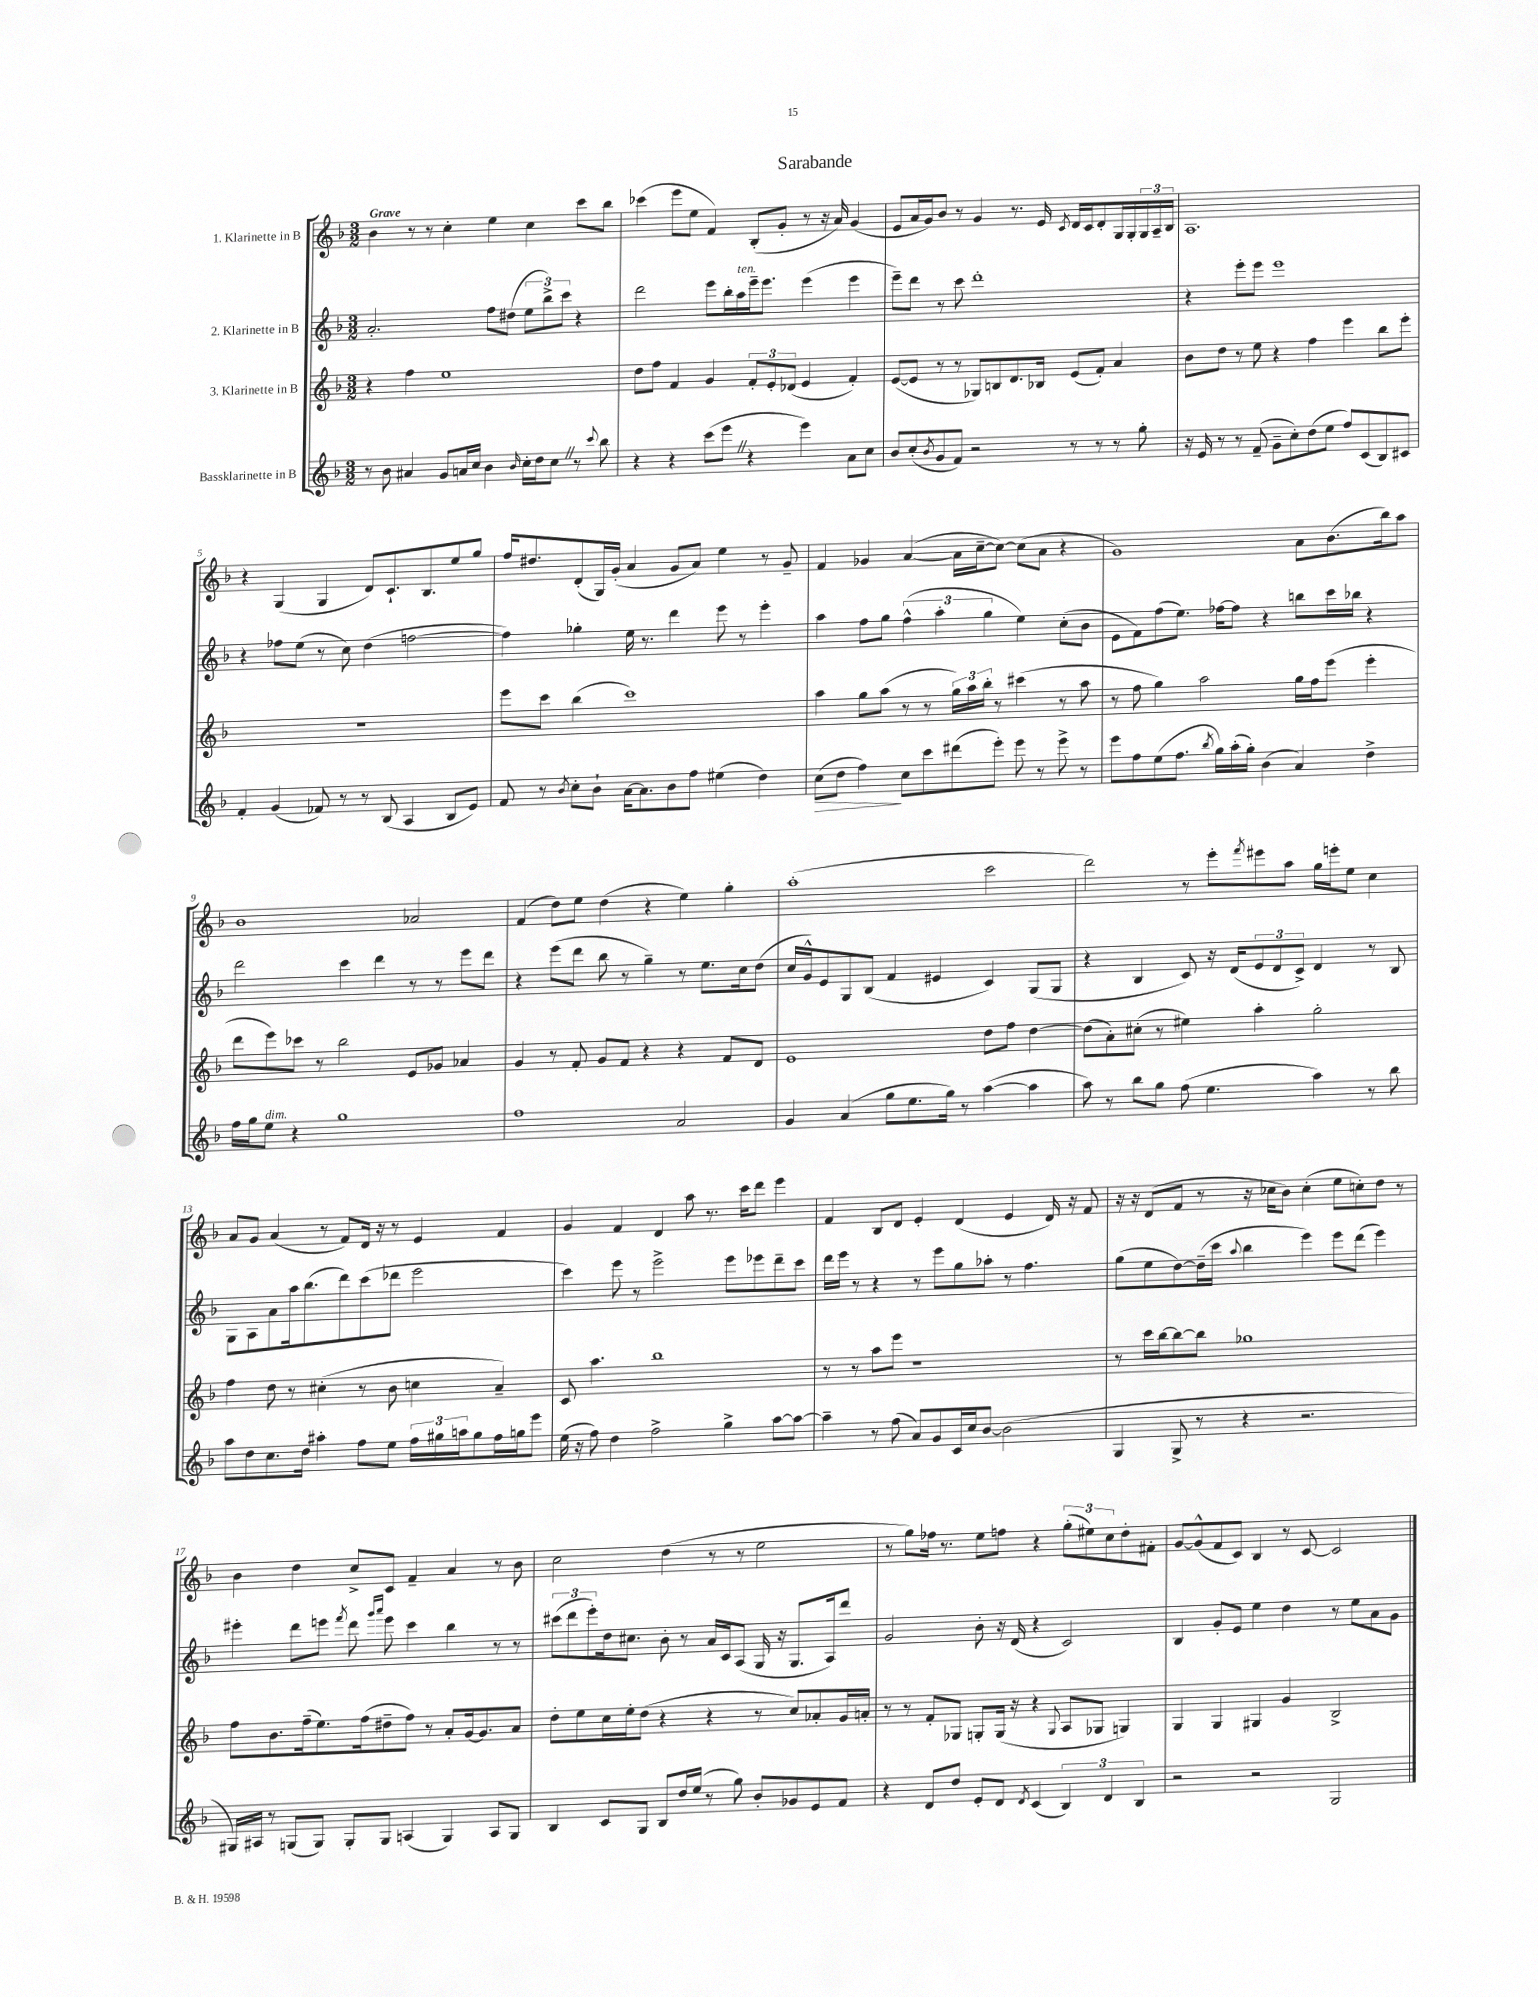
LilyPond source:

\header { title = "Sarabande" }
<<
\new StaffGroup <<
\new Staff = "s0" \with { instrumentName = "1. Klarinette in B" } {
    \clef treble \key f \major \numericTimeSignature \time 3/2 \tempo "Grave"
    bes'4 r8 r8 c''4-. e''4 c''4 c'''8 bes''8 |
    ces'''4( e'''8 e''8 f'4) bes8-.( g'8-. r8 r16 a'16) g'4( |
    e'8 a'16 g'16) bes'8 r8 g'4 r8. e'16 \acciaccatura { c'8 } d'16 c'16 d'8-. g16 g16-. \tuplet 3/2 { g16 a16-- bes16 } |
    a1. |
    r4 g4( g4 d'8) c'8.-! bes8. e''8 g''8 |
    f''16 dis''8. d'8-.( g16) g'16-.( a'4 g'8 a'8) e''4 r8 g'8-- |
    f'4 ges'4 a'4~( a'16 c''16~-- c''8~) c''8( a'8 r4 |
    g'1) a'8 bes'8.( bes''16) a''8 |
    bes'1 aes'2 |
    f'4( d''8) e''8 d''4( r4 e''4) g''4-. |
    a''1-.( c'''2 |
    d'''2) r8 e'''8-. \acciaccatura { f'''8 } eis'''8 a''8 g''16 e'''16-. e''8 c''4 |
    a'8 g'8 a'4( r8 f'8) d'16 r16 r8 e'4 f'4 |
    g'4 f'4 d'4 a''8 r8. c'''16 d'''8 e'''4 |
    f'4 bes8 d'8 e'4-. d'4( e'4 d'16) r16 f'8 |
    r16 r16 d'8( f'8 r8 r16 ces''16 bes'8) ces''4-.( e''8 c''8-.) d''8 r8 |
    bes'4 d''4 c''8-> c'8 f'4-- a'4 r8 bes'8 |
    c''2 d''4( r8 r8 e''2 |
    r8 g''8) fes''16 r8. e''8 f''8 r4 \tuplet 3/2 { g''8-.( eis''8) c''8 } d''8-. fis'8-. |
    g'8~ g'8-^( f'8 c'8) bes4 r8 c'8~ c'2 \bar "|." |
}
\new Staff = "s1" \with { instrumentName = "2. Klarinette in B" } {
    \clef treble \key f \major \numericTimeSignature \time 3/2
    a'2.-. f''8 dis''8( \tuplet 3/2 { e''8 bes''8->) c'''8 } r4 |
    d'''2 e'''8 bes''16-. a''16^\markup { \italic "ten." } e'''16-- e'''8. e'''4( e'''4 |
    e'''8--) d'''8 r8 c'''8 d'''1-. |
    r4 e'''8-. e'''8 e'''1 |
    r4 fes''8 e''8( r8 c''8) d''4( f''2~ |
    f''4) ges''4-. e''16 r8. d'''4 e'''8 r8 e'''4-. |
    a''4 f''8 g''8 \tuplet 3/2 { f''4-^( a''4-. g''4 } e''4) c''8-.( bes'8 |
    e'8 f'8) f''8( e''8.) fes''16~ fes''8 r4 b''8 c'''16 bes''16 r4 |
    d'''2 c'''4 d'''4 r8 r8 e'''8 d'''8 |
    r4 e'''8( d'''8 bes''8 r8 g''4--) r8 e''8. c''16 d''8( |
    c''16 g'16-^) e'8 g8 bes8( f'4 eis'4 c'4) g8( g8 |
    r4 bes4 c'8) r16 d'16( \tuplet 3/2 { e'8 d'8 c'8->) } d'4 r8 bes8 |
    g8 a8 a'8 a''16 bes''8.( d'''8) c'''8( des'''8 e'''2 |
    c'''4) e'''8 r8 e'''2-> e'''8 ees'''8 d'''8-- c'''8 |
    d'''16 e'''16 r8 r4 r8 e'''8 g''8 aes''8-. r8 f''4. |
    g''8( e''8 d''8~) d''16--( c'''16 \appoggiatura { a''8 } bes''4 e'''4) e'''8 d'''8( e'''4) |
    eis'''4-. d'''8 e'''8 \acciaccatura { f'''8 } d'''8 \grace { g'''16 a'''16 } e'''8 c'''4 bes''4 r8 r8 |
    \tuplet 3/2 { cis'''8( d'''8 e'''8-.) } d''16 cis''8. bes'8-. r8 a'16 c'16 a8( g16 r16 g8. a16) d'''8 |
    g'2 bes'8-. r16 d'16( r4 c'2) |
    bes4 g'8-. e'8 e''4 d''4 r8 e''8 a'8 g'8 \bar "|." |
}
\new Staff = "s2" \with { instrumentName = "3. Klarinette in B" } {
    \clef treble \key f \major \numericTimeSignature \time 3/2
    r4 f''4 e''1 |
    d''8 f''8 f'4 g'4 \tuplet 3/2 { f'8-. e'8-. des'8( } e'4 f'4-.) |
    e'8~( e'8 r8 r8 ges8) b8 d'8. bes16 e'8( f'8-.) a'4 |
    bes'8 d''8 r8 e''8 r4 f''4 e'''4 bes''8 e'''8-. |
    R1. |
    e'''8 c'''8 bes''4( c'''1) |
    a''4 g''8 a''8( r8 r8 \tuplet 3/2 { g''16) a''16 bes''16-. } r8 cis'''4( r8 a''8 |
    r8 f''8 g''4) a''2 g''16 f''16 e'''8( e'''4-. |
    d'''8 e'''8) ces'''8 r8 bes''2 e'8 ges'8 aes'4 |
    g'4 r8 f'8-. g'8 f'8 r4 r4 f'8 d'8 |
    e'1 d''8 f''8 d''4~ |
    d''8( a'8-.) cis''8-.( r8 eis''4) a''4-. g''2-. |
    f''4 d''8 r8 cis''4-.( r8 bes'8 c''4 a'4--) |
    c'8 a''4. bes''1 |
    r8 r8 a''8 e'''8 r1 |
    r8 c'''16 bes''16~ bes''8~ bes''8 ges''1 |
    f''8 bes'8. f''16--( e''8.) f''16( dis''8-- f''8) r8 a'8-. g'16~ g'8. a'8 |
    d''8-. e''8 c''16 e''16-. d''8( r4 r4 r8 c''8) aes'8-. g'16 a'16-. |
    r8 r8 f'8-. ges8 g8-. g16( r16 r4 \appoggiatura { g8 } a8 ges8 g4) |
    g4 g4 gis4 g'4 bes2-> \bar "|." |
}
\new Staff = "s3" \with { instrumentName = "Bassklarinette in B" } {
    \clef treble \key f \major \numericTimeSignature \time 3/2
    r8 bes'8 ais'4 g'8 a'16 c''16 bes'4 \grace { bes'16 } c''16-. d''16 c''8 \once \override BreathingSign.text = \markup { \musicglyph "scripts.caesura.straight" } \breathe r8 \appoggiatura { c'''8 } bes''8 |
    r4 r4 c'''8( e'''8 \once \override BreathingSign.text = \markup { \musicglyph "scripts.caesura.straight" } \breathe r4 e'''4) a'8 c''8 |
    bes'8 c''8-.( \acciaccatura { bes'8 } g'8 f'8) r2 r8 r8 r8 g''8-. |
    r16 e'16 r8 r8 f'8--( g'8-- c''8-.) d''8( e''8 f''8) c'8( bes8) cis'8 |
    f'4-. g'4( fes'8) r8 r8 bes8( a4 bes8 e'8) |
    f'8 r8 \acciaccatura { bes'8 } c''8-. bes'8-! a'16~ a'8. bes'8 f''8 eis''4( d''4) |
    c''8\>( d''8 f''4\!) c''8 c'''8 dis'''8( e'''8-.) e'''8 r8 e'''8-> r8 |
    e'''8 f''8 e''8( f''8. \acciaccatura { bes''8 } g''16) a''16-.( g''16-.) bes'4( a'4) d''4-> |
    f''16 g''16 e''8^\markup { \italic "dim." } r4 g''1 |
    f''1 a'2 |
    g'4 a'4( g''8 e''8. g''16) r8 a''4~( a''4 |
    a''8) r8 bes''8 g''8 f''8( e''4. a''4) r8 bes''8 |
    a''8 d''8 c''8. d''16 ais''4-. f''8 e''8 \tuplet 3/2 { f''16 gis''16 a''16 } gis''8 f''16 g''16 e'''8 |
    e''16( r16 f''8) d''4 f''2-> g''4-> a''8~ a''8~ |
    a''4-- r8 f''8( a'8) g'8 c'16 c''16 bes'8~ bes'2( |
    g4 g8-> r8 r4 r2. |
    gis16) ais16 r8 g8( g8) g8-. g8 a4( g4) a8 g8 |
    bes4 c'8 g8 bes8 d''16 e''16( r8 g''8) bes'8-. ges'8 e'8 f'8 |
    r4 d'8 d''8 e'8-. d'8 \acciaccatura { d'8 } c'4( \tuplet 3/2 { bes4) d'4 bes4 } |
    r2 r2 g2 \bar "|." |
}
>>
>>
